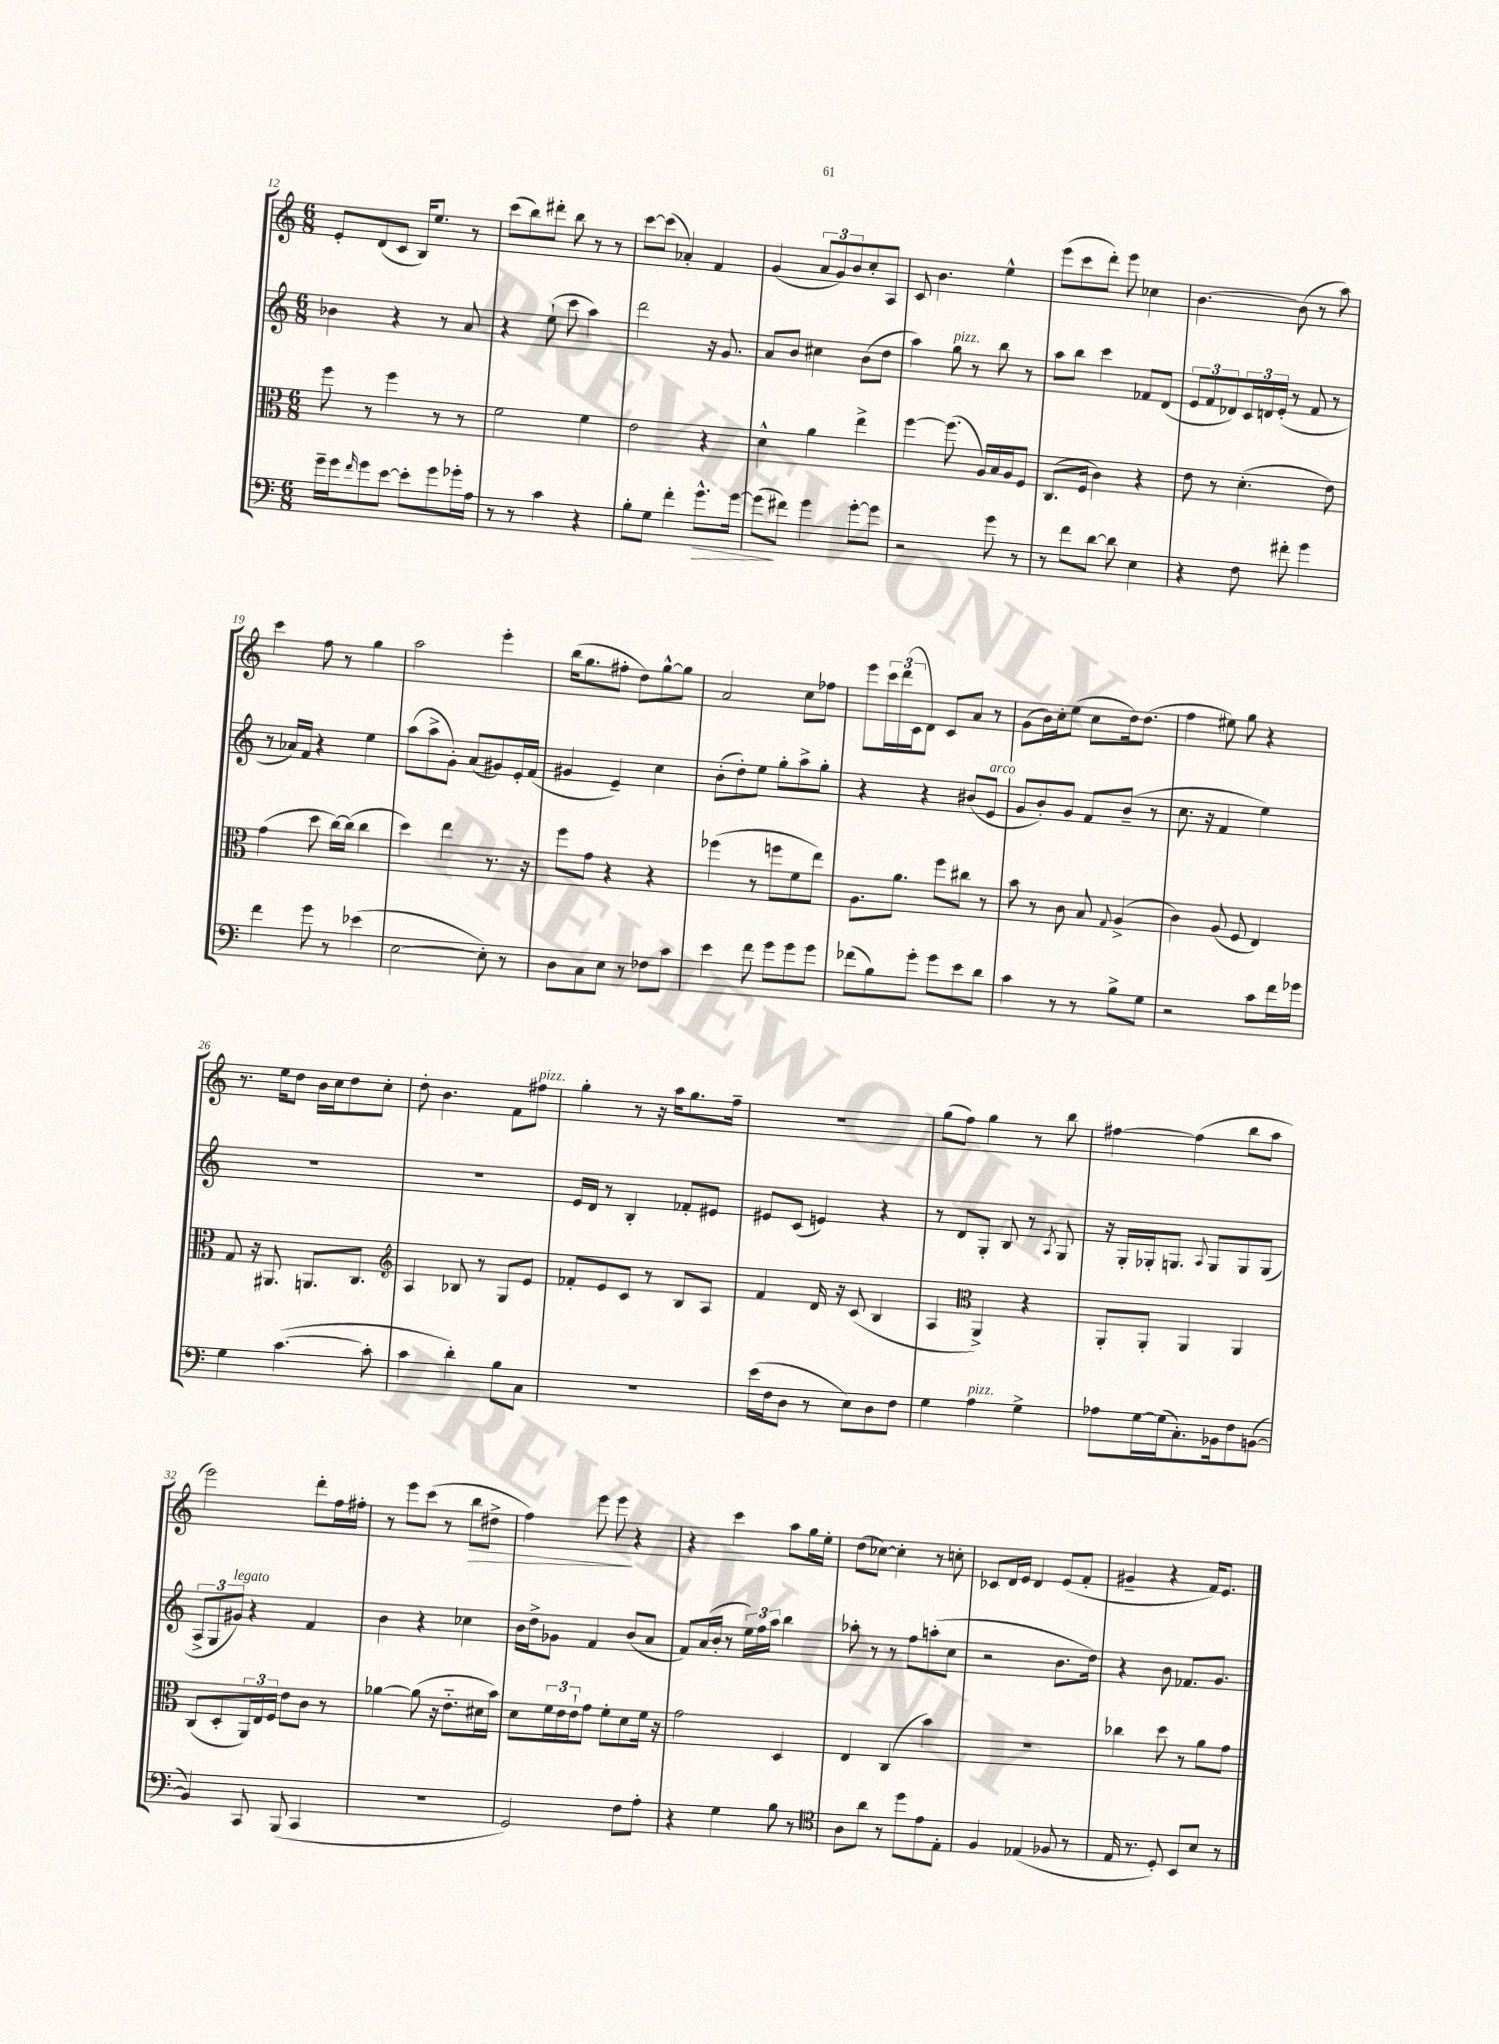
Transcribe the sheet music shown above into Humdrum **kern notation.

**kern	**kern	**kern	**kern
*staff4	*staff3	*staff2	*staff1
*clefF4	*clefC3	*clefG2	*clefG2
*k[]	*k[]	*k[]	*k[]
*M6/8	*M6/8	*M6/8	*M6/8
16g~	8ff	4b-	8e'
16g	.	.	.
16qqf	.	.	.
8g	8r	.	(8d
[8e	4ff	4r	8c
8e']	.	.	16B)
.	.	.	8.ee
8g	8r	8r	.
16g-'	8r	8a	8r
16A	.	.	.
=	=	=	=
8r	2f	4r	(8ccc
8r	.	.	8bb)
4c	.	(8ee`	8ddd#'
.	.	8ccc	8bb
4r	4f	4aa)	8r
.	.	.	8r
=	=	=	=
8B'	2e	2ddd	[8ccc
8G	.	.	(8ccc]
4f'	.	.	4a-')
8.g^^	4r	16r	4f
.	.	8.g	.
[16g	.	.	.
=	=	=	=
(8g]	4d^^	8a	(4g
8f#)	.	8b	.
4g	4a	4cc#	12a
.	.	.	12g)
.	.	.	12b
[8g'	4ee^	(8b	8cc'
8g]	.	8dd	8A
=	=	=	=
2r	[4ff	4aa)	8c
.	.	.	4.b
.	(8.ff]	8gg	.
.	.	8r	.
.	16A)	.	.
8g	16B	8bb	4ee^^
.	16A	.	.
8r	8F	8r	.
=	=	=	=
8r	(8.C	8aa	(8eee
8f	.	8bb	8ccc
.	16F	.	.
[8d	4c)	4ccc	8ddd')
8d]	.	.	8eee
4E	4r	8f-	4cc-
.	.	(8d	.
=	=	=	=
4r	8e	12e	[4.b
.	.	12f	.
.	8r	.	.
.	.	12d-)	.
8F	(4.d'	24c	.
.	.	24d	.
.	.	(24e'	.
8f#'	.	8r	(8b]
4g	.	8f	8r
.	8e)	8r	8aa)
=	=	=	=
4f	(4g	8r	4ccc
.	.	16a-)	.
.	.	16f	.
8g	8dd	4r	8ff
8r	[16cc)	.	8r
.	(16cc]	.	.
(4e-	4cc	4ee	4gg
=	=	=	=
[2E	4dd)	(8aa	2aa
.	.	8aa^	.
.	4ee	8g')	.
.	.	(8a	.
8E'])	8.r	8g#)	4eee'
8r	.	16e'	.
.	16r	(16f	.
=	=	=	=
8D	8ff	4g#	(16bb
.	.	.	8.gg
8C	8g	.	.
8E	4r	4e~)	8ff#'
8r	.	.	8dd)
8F-	4r	4cc	[8gg^^
8c	.	.	8gg]
=	=	=	=
4e	(4ff-	(8b'	2a
.	.	8dd')	.
8f	8r	8ee	.
8g	8ff	8gg'	.
8g	8f	8aa^	8cc
8g	8ee)	8gg'	8ff-
=	=	=	=
(8f-	8.A	4r	8eee
8B)	.	.	24ccc
.	.	.	(24ddd
.	8.a	.	.
.	.	.	24c
8g'	.	4r	8d)
8g	8ff	.	8c
8e	8cc#	(8b#	8a
8d	8r	8e	8r
=	=	=	=
4c	8b	8g	(8g
.	8r	8b')	16b)
.	.	.	16cc'
8r	8c	8g	(8ee
8r	8B	8f	8cc
.	8qqG	.	.
8B^	(4A^	(8b~	16dd)
.	.	.	(8.dd
8G	.	8r	.
=	=	=	=
2r	4c)	8.cc	4ff
.	.	16r	.
.	(8A	4f	8ee#)
.	8F	.	8gg
8c	4E)	4ee)	4r
16f	.	.	.
16g-	.	.	.
=	=	=	=
4G	8G	2.r	8.r
.	16r	.	.
.	8.AA#	.	16ee
([4.c	.	.	8dd
.	8.AA	.	16b
.	.	.	16cc
.	.	.	8dd
.	8.C	.	.
8c']	.	.	8cc'
=	=	=	=
*	*clefG2	*	*
4c	4A	2.r	8dd'
.	.	.	4.b
4d')	8B-	.	.
.	8r	.	.
8B	8G	.	8f
8C	8e	.	8ff#
=	=	=	=
2.r	8f-'	16e	4gg'
.	.	16d	.
.	8e	8r	.
.	8c	4B'	8r
.	8r	.	16r
.	.	.	16aa
.	8B	8f-'	8.gg
.	8A	8e#	.
.	.	.	16ff~
=	=	=	=
(16e	4f	8e#	2.r
16F	.	.	.
8D	.	(8c	.
8r	16d	4e)	.
.	16r	.	.
8E)	(8c	.	.
8D	4B	4r	.
8F	.	.	.
=	=	=	=
4G	4A	8r	(8gg
.	.	8d	8ff)
*	*clefC3	*	*
4A	4AA^)	8G'	4gg
.	.	8B	.
4G^	4r	8r	8r
.	.	8qA	.
.	.	8G	8bb
=	=	=	=
8A-	8AA'	16r	[4ff#
.	.	16G'	.
[16G	8AA'	16G-'	.
(16G]	.	8.G	.
8.C')	4AA	.	(4ff#]
.	.	8qqA	.
.	.	8G	.
16BB-	.	.	.
8F	4AA	8G	8bb
([8BB	.	(8G	8aa
=	=	=	=
4BB])	(8C	12A^	2eee)
.	.	12G	.
.	8D'	.	.
.	.	12g#)	.
8CC	24AA)	4r	.
.	24E	.	.
.	24F	.	.
(8BBB	8e	.	.
4CC	8c	4f	8ddd'
.	8r	.	16ff
.	.	.	16ff#'
=	=	=	=
2.r	[4a-	4b	8r
.	.	.	8eee
.	(8a-]	4r	(8ccc
.	16r	.	8r
.	8.e'~	.	.
.	.	4cc-	8bb
.	16d#	.	8dd#^
.	16b)	.	.
=	=	=	=
2GG)	8d	16b	4ff)
.	.	16dd^	.
.	24f	8g-	.
.	24e	.	.
.	24e`	.	.
.	8g	4f	8eee
.	8f'	.	8eee
8F	8d	(8b	4r
8A'	16f	8a	.
.	16r	.	.
=	=	=	=
4r	2g	8f)	4r
.	.	(16a	.
.	.	16b'	.
4G	.	8r	4ccc
.	.	24ee)	.
.	.	24ff	.
.	.	24aa	.
8B	4D	4bb	8aa
8r	.	.	16gg
.	.	.	16ee'
=	=	=	=
*clefC4	*	*	*
8A	4E	8aa-'	(8dd
8a	.	8r	[8cc-)
8r	(4C	8r	4cc-']
8dd	.	8ff	.
8e	4b)	(8aa'	8r
8E'	.	8cc	8cc'
=	=	=	=
4F	2.r	2r	8c-
.	.	.	16d
.	.	.	16e
(4E-	.	.	4d
8F-	.	8.b	(8e
8r	.	.	8f'
.	.	16dd)	.
=	=	=	=
16E	4cc-	4r	4g#~
8.r	.	.	.
8D')	8dd	8b	4r
8BB	8r	8.f-	.
8B	8a	.	16f)
.	.	8.g	8.e
8r	8g	.	.
==	==	==	==
*-	*-	*-	*-
